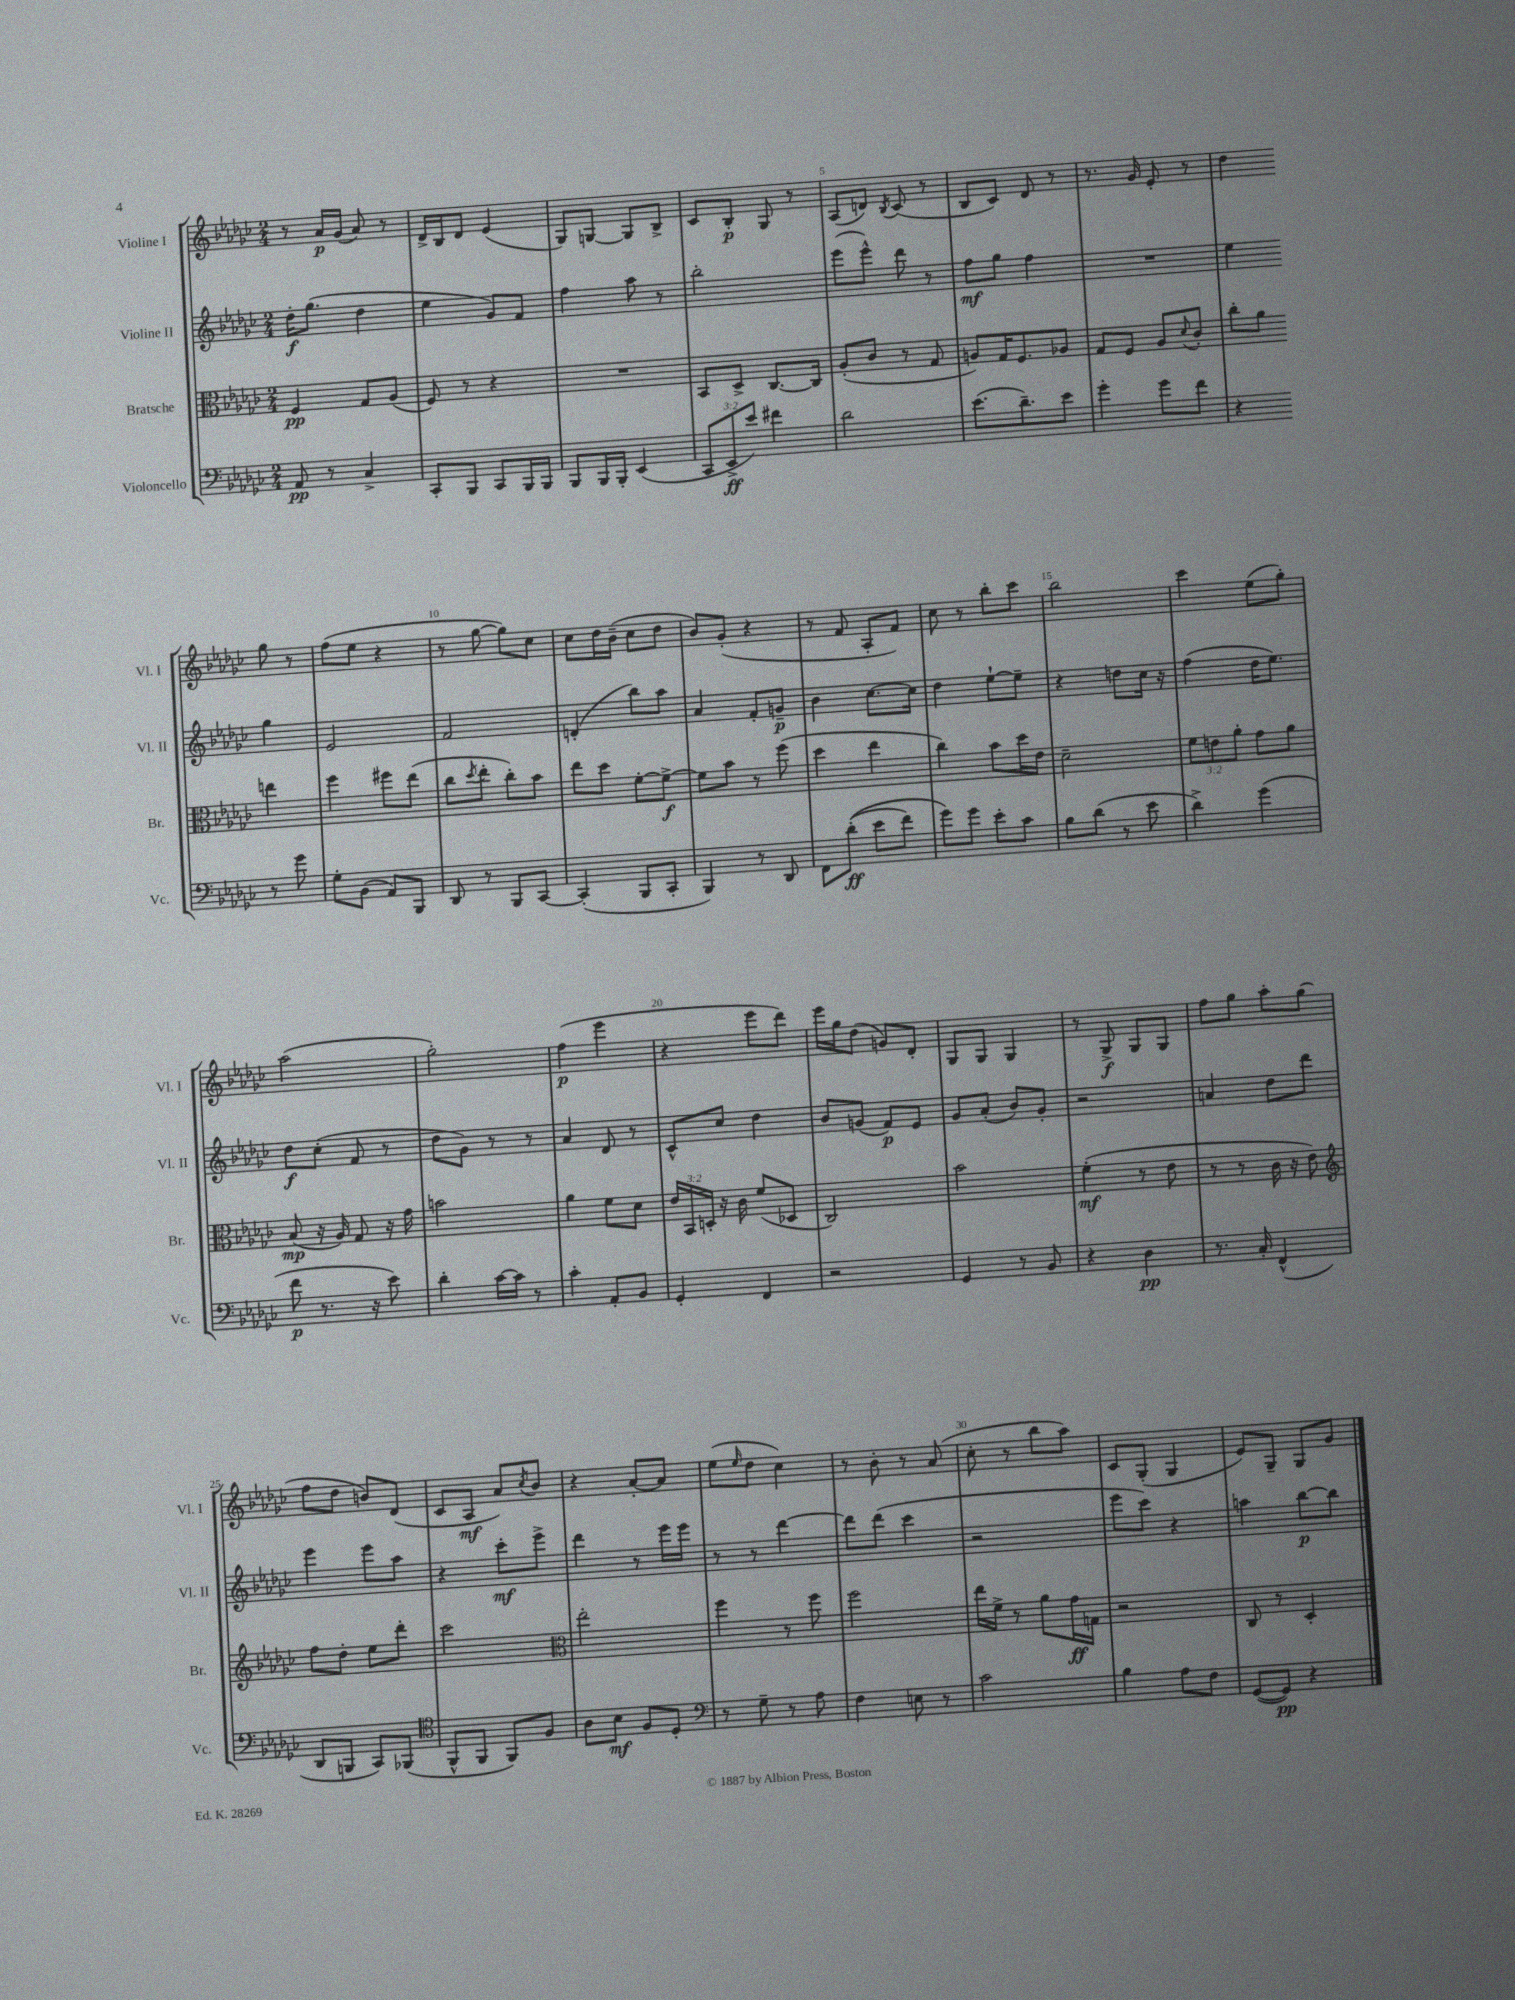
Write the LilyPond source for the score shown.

<<
\new StaffGroup <<
\new Staff = "s0" \with { instrumentName = "Violine I" shortInstrumentName = "Vl. I" } {
    \clef treble \key ges \major \numericTimeSignature \time 2/4
    r8 aes'16\p ges'16( aes'8) r8 |
    des'16-> bes16 des'8 ees'4( |
    ges8) g8~ g8 bes8-> |
    ces'8 bes8-.\p ges8 r8 |
    aes8( d'8) \acciaccatura { bes8 } ces'8( r8 |
    bes8 ces'8) des'8 r8 |
    r8. ges'16 ees'8-. r8 |
    des''4 ges''8 r8 |
    f''8( ees''8 r4 |
    r8 ges''8~ ges''8) ces''8 |
    ces''8 des''16 bes'16--( ces''8 des''8 |
    bes'8) ges'8-.( r4 |
    r8 f'8 aes8-. f'8) |
    ces''8 r8 bes''8-. ces'''8 |
    bes''2 |
    ces'''4 ees''8( ges''8-.) |
    aes''2( |
    ges''2-.) |
    f''4\p( ees'''4 |
    r4 ees'''8 des'''8) |
    ees'''16 ges''16 des''8( g'8) des'8-. |
    ges8 ges8 ges4 |
    r8 ges8->\f ges8 ges8 |
    f''8 ges''8 aes''8-. ges''8( |
    f''8 des''8 b'8) des'8( |
    ces'8 aes8\mf aes'8) \acciaccatura { ces''8 } bes'8 |
    r4 aes'8~-. aes'8 |
    ees''8( \grace { ees''16 } des''8 ces''4) |
    r8 bes'8-. r8 aes'8( |
    ces''8-. r8 bes''8 aes''8) |
    ces'8 ges8-.( ges4 |
    ees'8) ges8-- ges8 ges'8 \bar "|." |
}
\new Staff = "s1" \with { instrumentName = "Violine II" shortInstrumentName = "Vl. II" } {
    \clef treble \key ges \major \numericTimeSignature \time 2/4
    des''16-.\f ges''8.( des''4 |
    ees''4 ges'8) f'8 |
    f''4 aes''8 r8 |
    bes''2-. |
    ees'''8( ees'''8-^) des'''8 r8 |
    f''8\mf ges''8 f''4 |
    R2 |
    ees''4 ges''4 |
    ees'2 |
    f'2 |
    d'4-.( bes''8) aes''8 |
    aes'4 f'8-. g'8--\p |
    bes'4 ces''8.~ ces''16 |
    des''4 ees''8~-! ees''8-- |
    r4 d''8 ces''16 r16 |
    f''4( des''16 ees''8.) |
    des''8\f ces''8-.( f'8 r8 |
    des''8 ges'8) r8 r8 |
    aes'4 des'8 r8 |
    ces'8-^ ces''8 des''4 |
    bes'8 g'8( f'8\p) ees'8 |
    ges'8 aes'8-.( bes'8) ges'8-. |
    r2 |
    a'4 des''8 des'''8 |
    ees'''4 ees'''8 aes''8 |
    r4 ces'''8-.\mf ees'''8-> |
    des'''4 r8 ees'''16 ees'''16 |
    r8 r8 des'''4~ |
    des'''8 des'''8( ces'''4 |
    r2 |
    ees'''8 ces'''8) r4 |
    a''4 bes''8~\p bes''8 \bar "|." |
}
\new Staff = "s2" \with { instrumentName = "Bratsche" shortInstrumentName = "Br." } {
    \clef alto \key ges \major \numericTimeSignature \time 2/4 \override Staff.TupletNumber.text = #tuplet-number::calc-fraction-text
    f4\pp ges8 aes8( |
    f8) r8 r4 |
    R2 |
    bes,8 des8-> ces8.~ ces16 |
    aes8-.( ces'8 r8 ges8 |
    a8) ges16 f8. aes8 |
    ges8 f8 aes8 \appoggiatura { des'8 } ces'8-. |
    ces''8-. aes'8 e''4 |
    f''4 fis''8 ees''8( |
    ces''8 \acciaccatura { des''8 } ees''8-. ces''8-.) bes'8 |
    ees''8 des''8 f'8~-. f'8~->\f |
    f'8 bes'8 r8 f''8( |
    des''4 ees''4 |
    ces''4) bes'8 des''16 ees'16 |
    des'2-- |
    \tuplet 3/2 { f'8 e'8 aes'8-. } ges'8 aes'8 |
    bes8\mp( r16 aes16) ges8 r16 ges'16 |
    b'2 |
    aes'4 f'8 des'8 |
    \tuplet 3/2 { ees'16 bes,16 d16-. } r16 ces'16 f'8( des8 |
    ces2) |
    bes'2 |
    f'4-.\mf( r8 ees'8 |
    r8 r8 ces'16 r16 ees'8) |
    \clef treble f''8 des''8-. ees''8 des'''8-. |
    ces'''2 |
    \clef alto ees''2-. |
    f''4 r8 f''8 |
    f''2 |
    ees''16 f'16-> r8 aes'8 ges'16\ff g16 |
    r2 |
    ces8 r8 des4-. \bar "|." |
}
\new Staff = "s3" \with { instrumentName = "Violoncello" shortInstrumentName = "Vc." } {
    \clef bass \key ges \major \numericTimeSignature \time 2/4 \override Staff.TupletNumber.text = #tuplet-number::calc-fraction-text
    aes,8\pp r8 ces4-> |
    ces,8-. bes,,8 ces,8 bes,,16 bes,,16 |
    bes,,8 bes,,16 bes,,16-. ees,4( |
    \tuplet 3/2 { ces,8 ees,8->\ff ees'8) } fis'4 |
    des'2 |
    ees'8.( des'8.--) ees'8 |
    ges'4-. ges'8 f'8 |
    r4 r8 ges'8 |
    ges8-. bes,8( aes,8) bes,,8 |
    des,8 r8 bes,,8 ces,8~ |
    ces,4-.( bes,,8 ces,8-. |
    bes,,4) r8 des,8 |
    f,8 des'8-.\ff(\( ees'8 f'8) |
    ges'8\) ges'8 ees'8-. ces'8 |
    bes8 des'8( r8 ees'8 |
    des'4->) ges'4( |
    f'8\p r8. r16 ees'8) |
    des'4-. ces'16~ ces'16 r8 |
    ces'4-. aes,8-. bes,8 |
    ges,4-. f,4 |
    r2 |
    ges,4 r8 bes,8 |
    r4 des4\pp |
    r8. ces16-. f,4-^( |
    des,8 b,,8 ces,8) bes,,8( |
    \clef tenor f,8-^ f,8 f,8) f8 |
    aes8 bes8\mf f8 des8-. |
    \clef bass r8 ges8-- r8 aes8 |
    f4 e8 r8 |
    ces'2 |
    bes4 aes8 f8 |
    ges,8~( ges,8\pp) r4 \bar "|." |
}
>>
>>
\layout { \context { \Score \override BarNumber.break-visibility = ##(#f #t #t) barNumberVisibility = #(every-nth-bar-number-visible 5) } }
